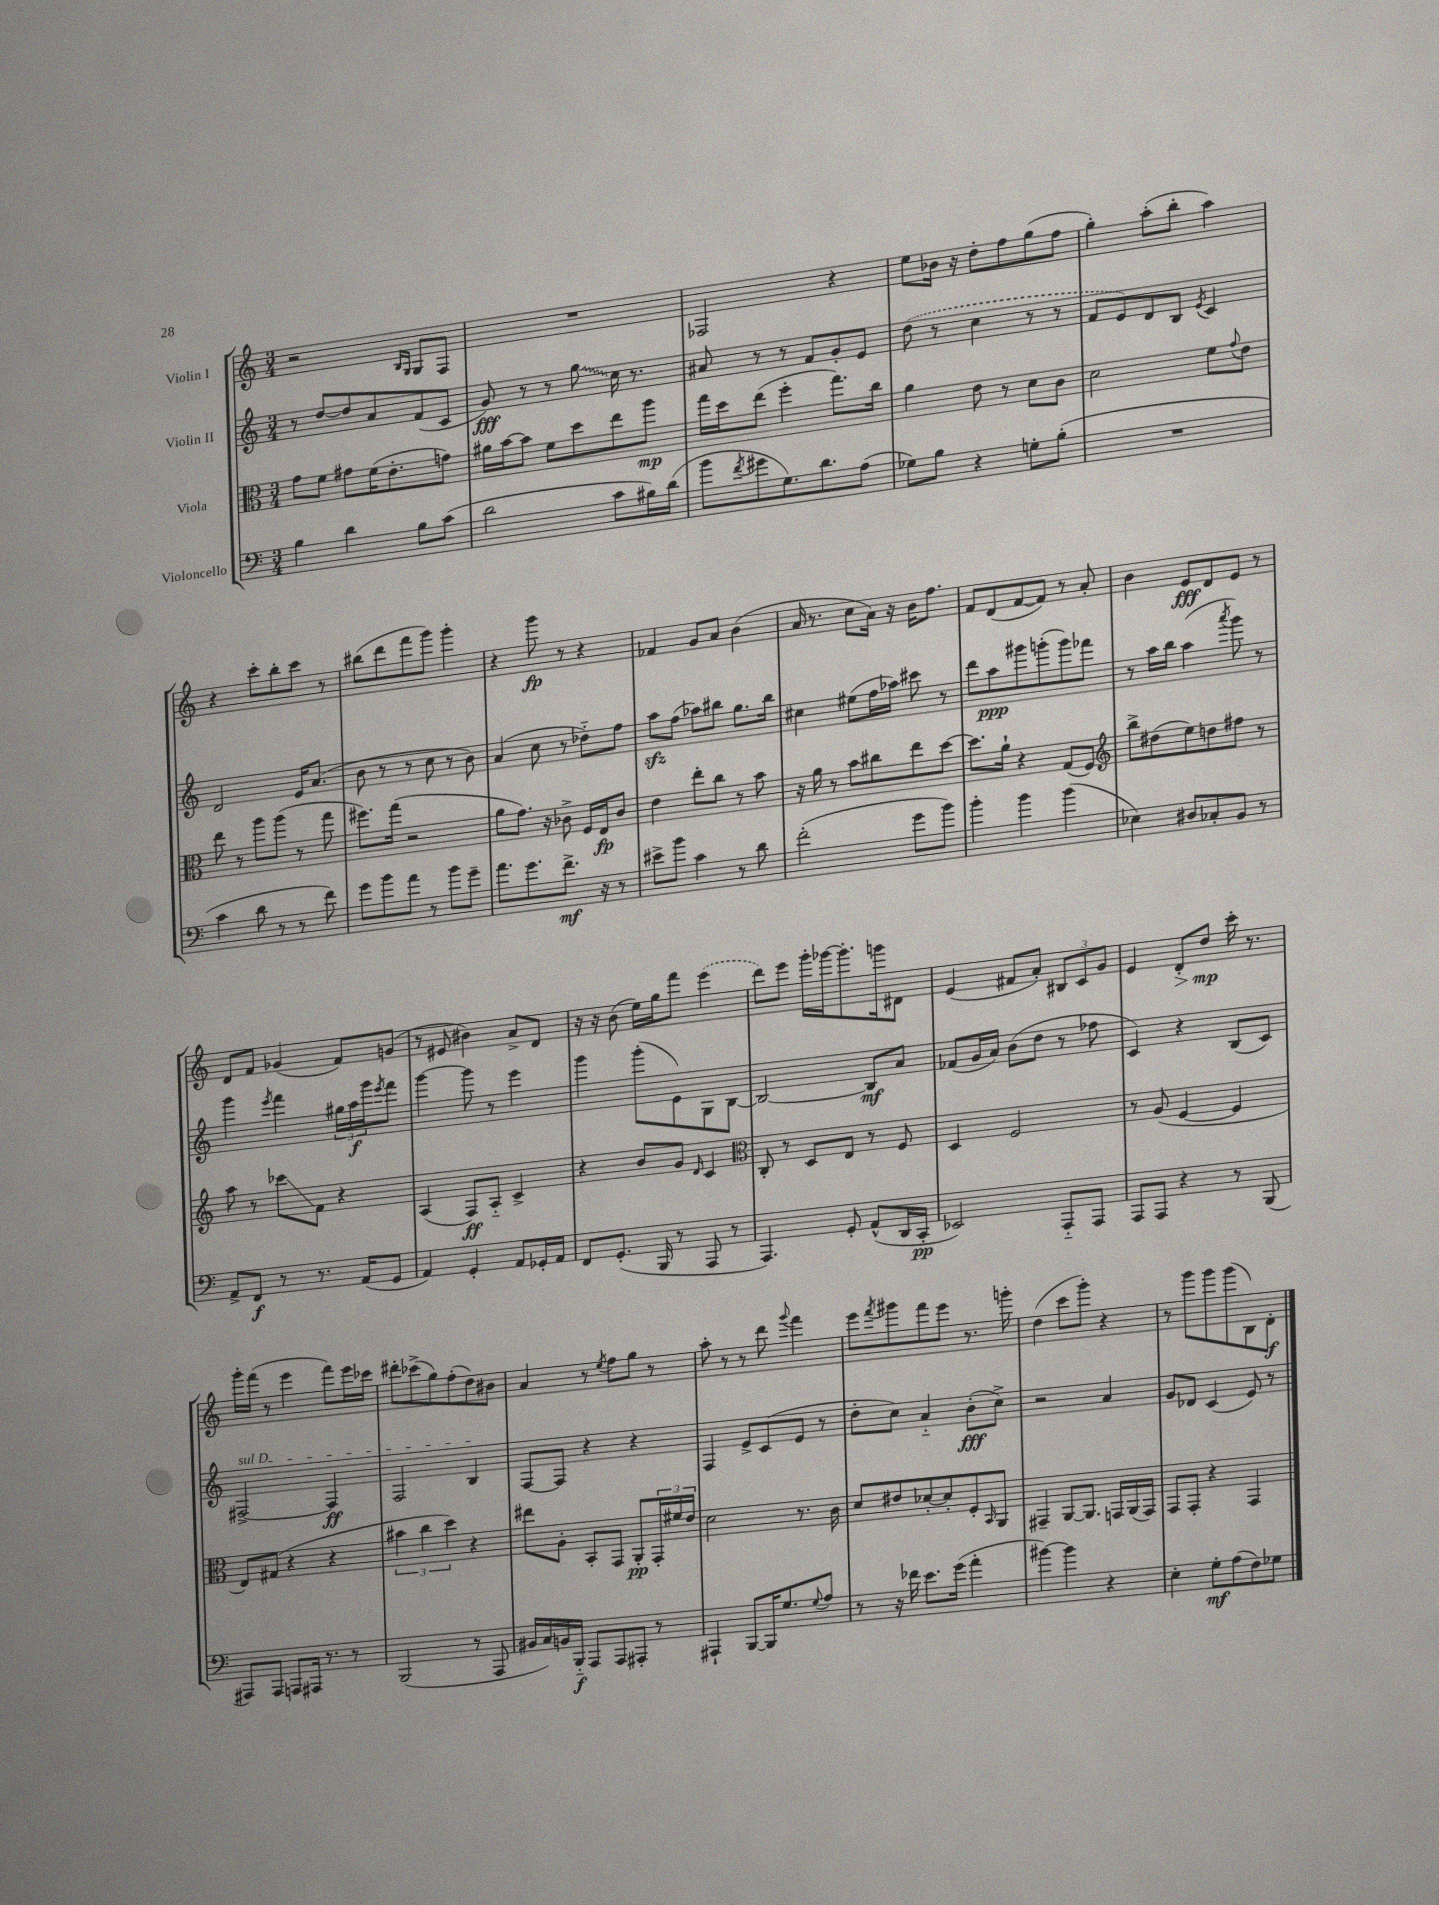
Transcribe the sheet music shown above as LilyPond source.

<<
\new StaffGroup <<
\new Staff = "s0" \with { instrumentName = "Violin I" } {
    \clef treble \key c \major \numericTimeSignature \time 3/4
    r2 \grace { b16 g16 } g8 f8 |
    R2. |
    fes2 r4 |
    e''8 bes'16 r16 d''8-. f''8 g''8( f''8 |
    g''4-.) a''8-.( b''8-. a''4) |
    r4 c'''8-. b''8-. c'''8 r8 |
    bis''8( d'''8 f'''8 g'''8) g'''4-. |
    r4 g'''8\fp r8 r4 |
    fes'4 g'8 a'8 b'4( |
    a'16 r8. c''8 a'16) r16 b'16 f''8. |
    f'8 d'8( f'8~ f'8) r8 a'8-. |
    b'4 e'8\fff d'8 e'8 r8 |
    d'8 f'8 ges'4( f'8) g'8( |
    r8 eis'8 bis'4) a'8-> d'8 |
    r16 r16 b'8( e''16) g''16 f'''8 \once \slurDashed e'''4( |
    d'''8) e'''8 g'''16-. ges'''16~ ges'''8.-. g'''16 dis'8 |
    e'4( fis'8 a'8-.) \tuplet 3/2 { bis8 c'8 g'8 } |
    e'4 d'8-.\> d''8\mp\! c'''16-. r8. |
    g'''16-. f'''16( r8 e'''4 f'''8) e'''16 ces'''16 |
    dis'''8-. ces'''8->( g''8) f''8-.( d''8) bis'8 |
    a'4 r8 \acciaccatura { e''8 } f''8 g''8 r8 |
    a''8-. r8 r8 d'''8 \appoggiatura { g'''8 } f'''4 |
    e'''8 \acciaccatura { f'''8 } gis'''8 f'''8 e'''8 r8. g'''16-. |
    d''4( c'''8 g'''8-.) r4 |
    r8 g'''8 g'''8 g'''8( b8) d'8-.\f \bar "|." |
}
\new Staff = "s1" \with { instrumentName = "Violin II" } {
    \clef treble \key c \major \numericTimeSignature \time 3/4
    r8 d''8~ d''8 a'8 f'8( c'8 |
    g'8\fff) r8 r8 \once \override Glissando.style = #'zigzag g''8\glissando c''16 r8. |
    ais'8 r8 r8 f'8 g'8-. e'8 |
    \once \slurDashed d''8( r8 c''4 r8 r8 |
    f'8 e'8) d'8 b8 \acciaccatura { e'8 } c'4 |
    d'2 e'16 a'8.( |
    b'8 r8 r8 c''8 r8 b'8) |
    a'4( c''8 r8 des''8-_) f''8 |
    a''8\sfz f''8( aes''8) bis''8 g''8. bis''16 |
    cis''4 eis''8( f''16 aes''16) cis'''8 r8 |
    d'''8 a''8\ppp gis'''8 g'''8-.( g'''8) fes'''8 |
    r8 a''16 b''16 a''4( \acciaccatura { a'''8 } g'''8) r8 |
    g'''4 \acciaccatura { e'''8 } f'''4 \tuplet 3/2 { gis''16 a''16\f g'''16 } \acciaccatura { e'''8 } f'''8 |
    g'''4~ g'''8 r8 e'''4 |
    g'''4 g'''8-.( e'8) g8 b8~ |
    b2~ b8\mf a'8 |
    fes'8( g'16 a'16) b'8( d''8 r8 fes''8 |
    c'4) r4 b8( c'8) |
    \once \override TextSpanner.bound-details.left.text = \markup { \italic "sul D" } fis2~->\startTextSpan fis4\ff |
    f2 b4\stopTextSpan |
    f8~ f8 r4 r4 |
    f4 e'8-> c'8( e'8 r8 |
    d''8-. c''8) a'4-_ b'8-.\fff( c''8->) |
    r2 a'4 |
    g'8 des'8 c'4( e'8) r8 \bar "|." |
}
\new Staff = "s2" \with { instrumentName = "Viola" } {
    \clef alto \key c \major \numericTimeSignature \time 3/4
    g'8 f'8 gis'8 f'16( e'8.-. g'8) |
    ais'16 b'16~ b'8 f'8 d''8 e''8 a''8\mp |
    g''16 d''16 e''8( f''4-. g''8.) c''16 |
    a'4 e'8 r8 d'8 c'8 |
    d'2 f'8 \appoggiatura { g'8 } e'8 |
    e''8 r8 a''8 a''8( r8 g''8 |
    fis''8.) g''16( r2 |
    a'8 g'8.) r16 ces'8-> f16 e16\fp ces'8 |
    e'4 e''8-. c''8 r8 b'8 |
    r16 a'16 r8 b'8 cis''8 e''8 d''8~ |
    d''8. a'16-! r4 g8( f8) |
    \clef treble b''8-> dis''8( e''8) d''8 fis''8 r8 |
    a''8 r8 ces'''8\glissando f'8 r4 |
    a4( f8\ff) a8-_ c'4-> |
    r4 b'8 g'8 \grace { d'16 } c'4 |
    \clef alto c8-. r8 d8 e8 r8 f8 |
    d4 f2 |
    r8 a8( f4~ f4 |
    e8) gis8( r4 r4 |
    \tuplet 3/2 { bis'4 c''4 d''4) } r4 |
    eis''8 a8-. b,8-. g,8 a,8-.\pp \tuplet 3/2 { g,16-. fis'16 e'16 } |
    d'2 r8. c'16 |
    d'8 eis'8 des'8~-. des'8-. f8-. \grace { b,16 } a,8 |
    gis,4-- a,8~ a,8. g,16 a,16( g,16) |
    g,8 g,8-. r4 g,4 \bar "|." |
}
\new Staff = "s3" \with { instrumentName = "Violoncello" } {
    \clef bass \key c \major \numericTimeSignature \time 3/4
    b4 d'4 b8 c'8( |
    d'2 c'8 bis16) d'16( |
    b'8 \acciaccatura { f'8 } gis'8 g8.) d'8. a8( |
    ges8) b8 r4 g8-. b8-.( |
    R2. |
    c'4 d'8 r8 r8 f'8) |
    g'8 b'8 a'8 r8 b'8 g'8-- |
    a'8. g'8. f'8.->\mf r16 r8 |
    eis'8-> b'8 c'4 r8 d'8 |
    f'2-.( g'8 b'8) |
    b'4-. b'4 b'4( |
    ees4) dis8 ces8-. b,8 r8 |
    a,8-> f,8\f r8 r8. a,16( g,8 |
    a,4) g,4-. a,8 ges,16-. a,16 |
    f,8 g,8.-.( b,,16 r8 a,,8 r8 |
    a,,4.) g,8-. a,8-^( d,16 c,16-.\pp |
    ees,2) a,,8-_ a,,8 |
    a,,8 a,,8 r4 r8 b,,8( |
    ais,,8) ais,,8 a,,8 ais,,16 r8. r8 |
    b,,2( r8 a,,8 |
    bis,16 c16) b,16 b,,16-_\f a,,8 a,,8 ais,,8-. r8 |
    ais,,4-! b,,8~ b,,16 g8. \appoggiatura { g8 } a8 |
    r8 r16 fes'16 e'8. g'16( a'4-. |
    bis'4~) bis'4 r4 |
    e4-. g8-.\mf a8( f8) ges8 \bar "|." |
}
>>
>>
\layout { \context { \Score \remove "Bar_number_engraver" } }
